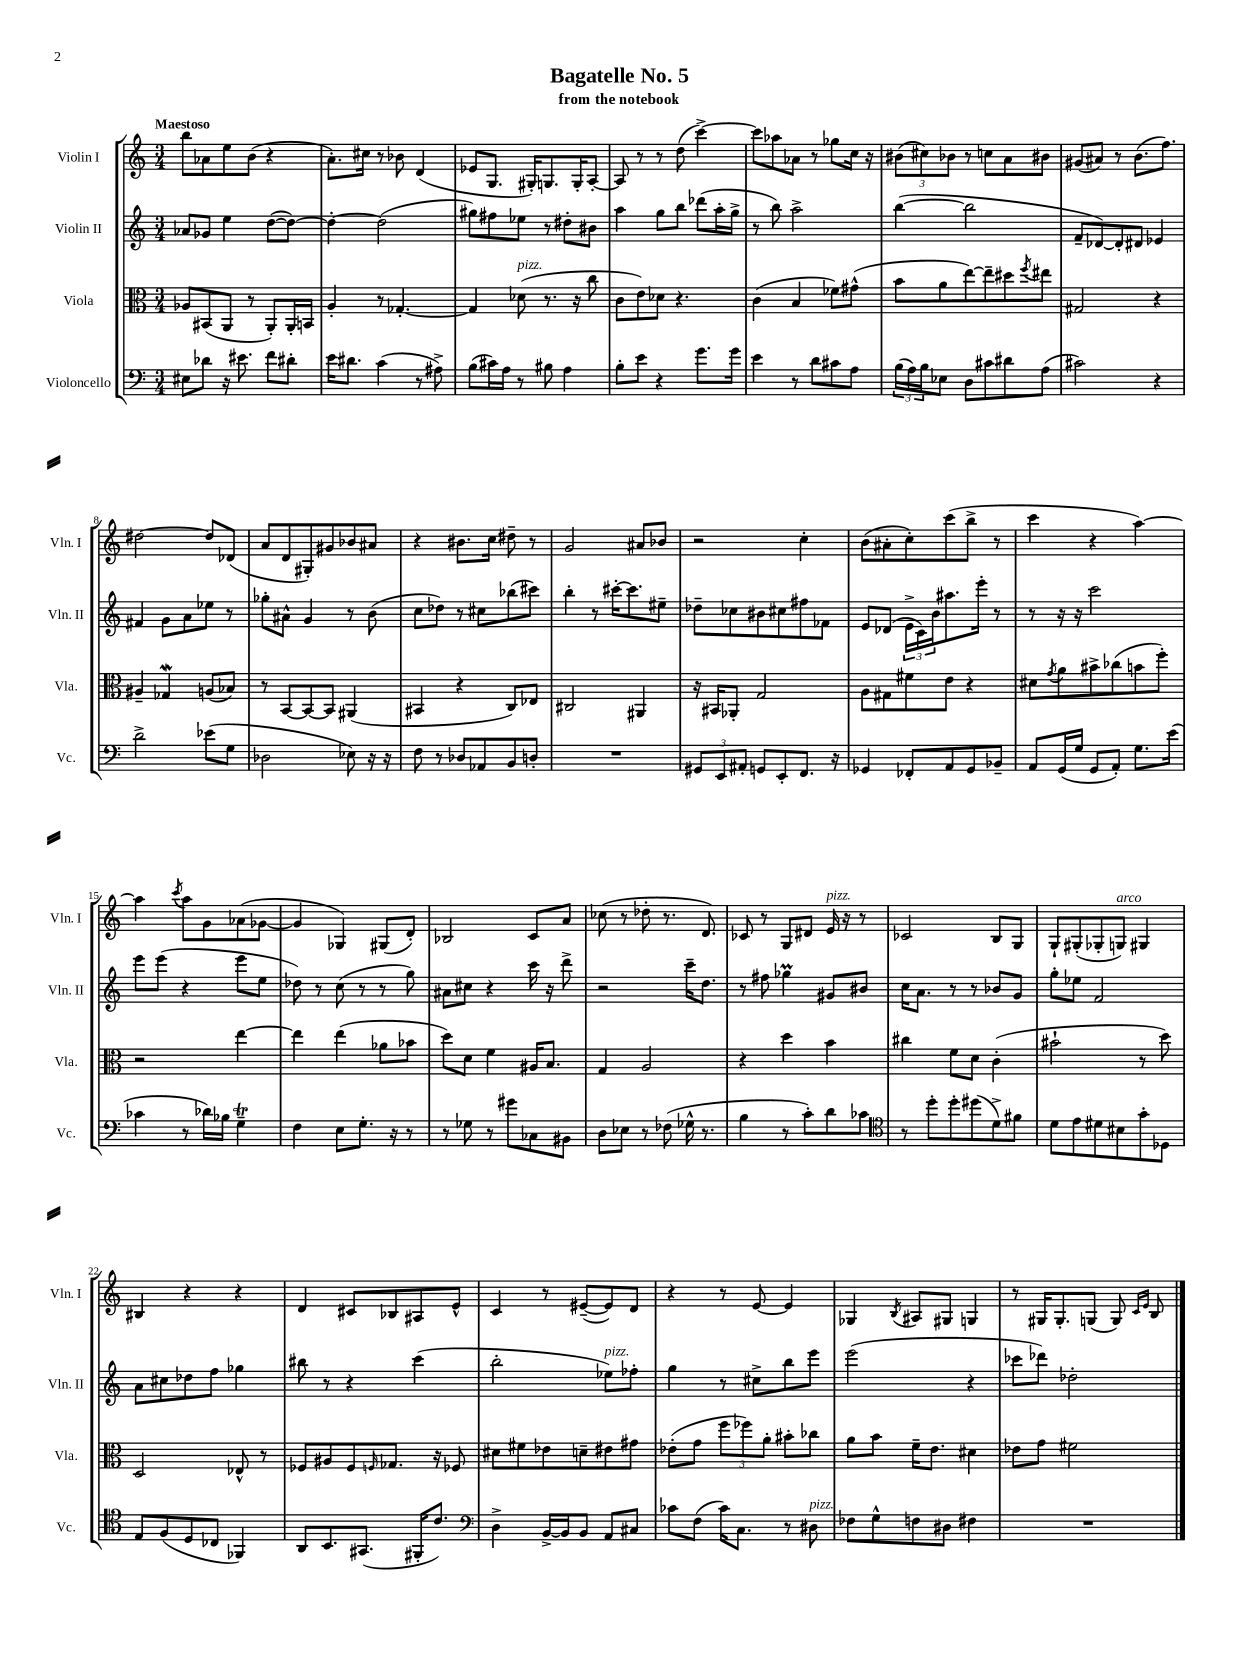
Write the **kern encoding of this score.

**kern	**kern	**kern	**kern
*staff4	*staff3	*staff2	*staff1
*clefF4	*clefC3	*clefG2	*clefG2
*k[]	*k[]	*k[]	*k[]
*M3/4	*M3/4	*M3/4	*M3/4
8E#	8A-	8a-	8bb
8d-	(8BB#	8g-	8a-
16r	8AA	4ee	8ee
8.e#	.	.	.
.	8r	.	(8b
8f	8AA')	([8dd	4r
8d#'	16AA'	8dd_)	.
.	16BB	.	.
=	=	=	=
16e	4A'	4dd'_	8.a')
8.d#	.	.	.
.	.	.	16cc#
(4c	8r	(2dd]	8r
.	[4.G-'	.	8b-
8r	.	.	(4d
8A#^)	.	.	.
=	=	=	=
(8B	4G-]	8gg#)	8e-
16c#)	.	8ff#	8.G
16A	.	.	.
8r	(8d-	8ee-	.
.	.	.	16G#')
8B#	8.r	8r	8.G
4A	.	8dd#'	.
.	16r	.	16G'
.	8cc	8b#	[8A'
=	=	=	=
8B'	8c	4aa	8A]
8e	8e)	.	8r
4r	8d-	8gg	8r
.	4.r	8bb	(8dd
8.g	.	(8ddd-	[4ccc^)
.	.	16aa'	.
16g	.	16gg^	.
=	=	=	=
4e	(4c	8r	8ccc]
.	.	8bb)	8aa-
8r	4B	2aa^	8a-
8d	.	.	8r
8c#	8f-)	.	8gg-
8A	(8g#^^	.	16cc
.	.	.	16r
=	=	=	=
(24B	8b	([4bb	(12b#
24A)	.	.	.
24B	.	.	12cc#)
8E-	8a	.	.
.	.	.	12b-
8D	[8ee)	2bb]	8r
8c#	8ee~]	.	8cc
8d#	8dd#	.	8a
.	8qff	.	.
(8A	8ee#	.	8b#
=	=	=	=
2c#)	2G#	8f~	(8g#
.	.	[8d-)	8a#)
.	.	8d-']	8r
.	.	8d#	(8.b
4r	4r	4e-	.
.	.	.	8.ff)
=	=	=	=
2d^	4A#~	4f#	[2dd#
.	4G-	8g	.
.	.	8a	.
(8e-	(8A	8ee-	8dd#]
8G	8B-)	8r	(8d-
=	=	=	=
2D-	8r	8gg-'	8a
.	[8BB	8a#^^	8d
.	8BB_	4g	8G#')
.	8BB]	.	8g#
8E-)	(4AA#	8r	8b-
16r	.	(8b	8a#
16r	.	.	.
=	=	=	=
8F	4BB#	8cc	4r
8r	.	8dd-)	.
8D-	4r	8r	8.b#
8AA-	.	8cc#	.
.	.	.	16cc
8BB	8C)	(8bb-	8dd#~
8D'	8E-	8ccc#)	8r
=	=	=	=
2.r	2C#	4bb'	2g
.	.	8r	.
.	.	[16ccc#'	.
.	.	8.ccc#]	.
.	4AA#	.	8a#
.	.	8ee#~	8b-
=	=	=	=
12GG#	16r	8dd-~	2r
.	16BB#	.	.
12EE	.	.	.
.	8AA-'	8cc-	.
12AA#'	.	.	.
8GG	2G	8b#	.
8EE'	.	8cc#	.
8.FF	.	8ff#	4cc'
.	.	8f-	.
16r	.	.	.
=	=	=	=
4GG-	8A	8e	(8b
.	8G#	(8d-	8a#'
8FF-'	8f#	24e^	8cc')
.	.	24c)	.
.	.	24b	.
8AA	8e	8.aa#	(8ccc
8GG-	4r	.	8bb^
.	.	16eee'	.
8BB-~	.	8r	8r
=	=	=	=
8AA	8d#	8r	4ccc
.	8qg	.	.
(16GG	8a	16r	.
16G	.	16r	.
8GG	8b#^	2ccc	4r
8AA')	(8cc-	.	.
8.G	8b	.	[4aa)
.	8ff')	.	.
(16e	.	.	.
=	=	=	=
4c-	2r	8eee	4aa]
.	.	(8eee	.
.	.	.	8qccc
8r	.	4r	8aa
16d-)	.	.	8g
16B-	.	.	.
4G~	[4ee	8eee	(8a-
.	.	8ee	[8g-
=	=	=	=
4F	4ee]	8dd-)	4g-]
.	.	8r	.
8E	(4ee	(8cc	4G-)
8.G'	.	8r	.
.	8a-	8r	(8G#
16r	.	.	.
8r	8b-	8gg)	8d')
=	=	=	=
8r	8dd)	8a#	2B-
8G-	8d	8cc#	.
8r	4f	4r	.
8g#	.	.	.
8C-	16A#	16ccc	8c
.	8.B	16r	.
8BB#	.	8ddd^	8a
=	=	=	=
8D	4G	2r	(8cc-
8E-	.	.	8r
8r	2A	.	8dd-'
(8F-	.	.	8.r
16G-^^	.	16ccc~	.
8.r	.	8.dd	8.d)
=	=	=	=
4B	4r	8r	8c-
.	.	8ff#	8r
8r	4dd	4gg-	8G
8c')	.	.	8d#
8d	4b	8g#	16e
.	.	.	16r
8c-	.	8b#	8r
=	=	=	=
*clefC4	*	*	*
8r	4cc#	16cc	2c-
.	.	8.a	.
8dd'	.	.	.
8dd'	8f	8r	.
(8dd#	8d	8r	.
8d^)	(4c'	8b-	8B
8f#	.	8g	8G
=	=	=	=
8d	2b#`	8gg'	8G`
8e	.	8ee-	(8G#'
8d#	.	2f	8G-'
8B#	.	.	8G)
8g'	8r	.	4G#
8D-	8dd)	.	.
=	=	=	=
8E	2D	8a	4B#
(8F	.	8cc#	.
8D	.	8dd-	4r
8C-	.	8ff	.
4FF-)	8E-^^	4gg-	4r
.	8r	.	.
=	=	=	=
8AA	8F-	8bb#	4d
8.BB	8A#	8r	.
.	8F-	4r	8c#
(8.GG#	.	.	.
.	16qqF	.	.
.	8.G-	.	8B-
16FF#'	.	(4ccc	8A#
8.c)	16r	.	.
.	8F-	.	8e^^
=	=	=	=
*clefF4	*	*	*
4D^	8d#	2bb'	4c
.	8f#	.	.
[16BB^	8e-	.	8r
16BB]	.	.	.
8BB	8d~	.	([8e#~
8AA	8e#	8ee-)	8e#])
8C#	8g#	8ff-'	8d
=	=	=	=
8c-	(8e-'	4gg	4r
(8F	8g	.	.
16c-)	12ff	8r	8r
8.C	.	.	.
.	12ff-)	.	.
.	.	8cc#^	[8e
.	12a'	.	.
8r	8b#'	8bb	4e]
8D#	8cc-	8eee	.
=	=	=	=
8F-	8a	(2eee	4G-
8G^^	8b	.	.
.	.	.	8qB
8F	16f~	.	8A#
.	8.e	.	.
8D#	.	.	8G#
4F#	4d#	4r	4G
=	=	=	=
2.r	8e-	8ccc-	8r
.	8g	8ddd-)	16G#
.	.	.	8.G#'
.	2f#	2dd-'	.
.	.	.	(8G
.	.	.	8G)
.	.	.	16qqc
.	.	.	16qqe
.	.	.	8B
==	==	==	==
*-	*-	*-	*-
